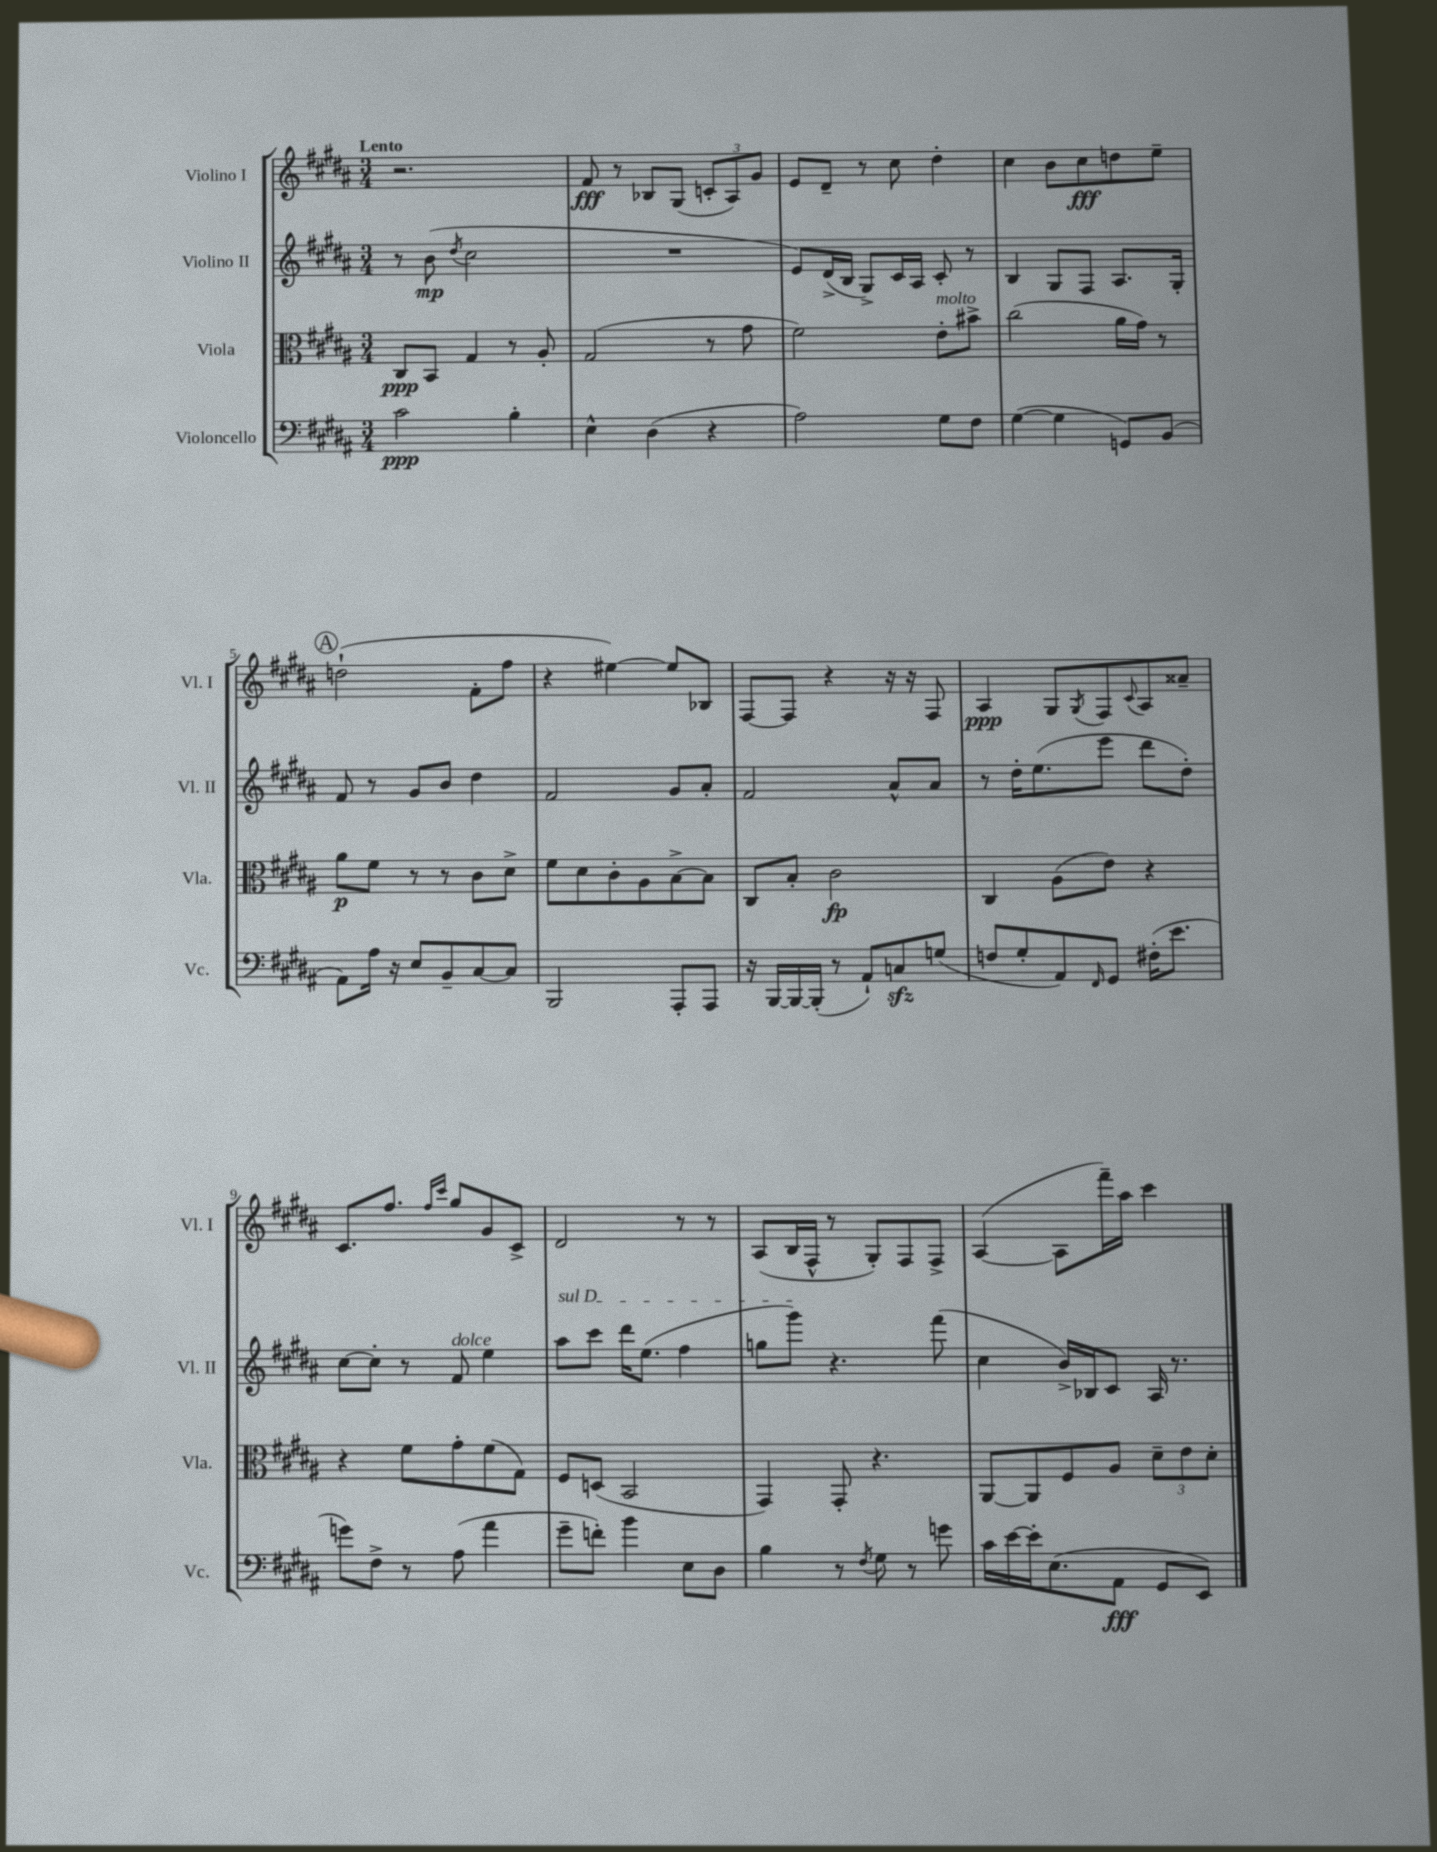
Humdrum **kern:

**kern	**kern	**kern	**kern
*staff4	*staff3	*staff2	*staff1
*clefF4	*clefC3	*clefG2	*clefG2
*k[f#c#g#d#a#]	*k[f#c#g#d#a#]	*k[f#c#g#d#a#]	*k[f#c#g#d#a#]
*M3/4	*M3/4	*M3/4	*M3/4
2c#	8C#	8r	2.r
.	8BB	(8b	.
.	.	8qdd#	.
.	4G#	2cc#	.
4B'	8r	.	.
.	8A#'	.	.
=	=	=	=
4E^^	(2G#	2.r	8f#
.	.	.	8r
(4D#	.	.	8B-
.	.	.	(8G#
4r	8r	.	12c'
.	.	.	12A#)
.	8g#	.	.
.	.	.	12g#
=	=	=	=
2A#)	2f#)	8e)	8e
.	.	(16d#^	8d#~
.	.	16B	.
.	.	8G#^)	8r
.	.	16c#	8cc#
.	.	16A#	.
8G#	8e'	8c#'	4dd#'
8F#	8b#^	8r	.
=	=	=	=
([4G#	(2cc#	4B	4cc#
4G#]	.	8G#	8b
.	.	8F#	8cc#
8GG)	16a#	8.A#	8dd
.	16g#)	.	.
(8BB	8r	.	8ee~
.	.	16G#'	.
=	=	=	=
8AA#)	8a#	8f#	(2dd`
16A#	8f#	8r	.
16r	.	.	.
8E	8r	8g#	.
8BB~	8r	8b	.
[8C#	8c#	4dd#	8f#'
8C#]	8d#^	.	8ff#
=	=	=	=
2BBB	8f#	2f#	4r
.	8d#	.	.
.	8c#'	.	[4ee#)
.	8A#	.	.
8AAA#'	[8B^	8g#	8ee#]
8AAA#	8B]	8a#'	8B-
=	=	=	=
16r	8C#	2f#	[8F#
[16BBB	.	.	.
16BBB_	8B'	.	8F#]
(16BBB']	.	.	.
8r	2c#	.	4r
8AA#`)	.	.	.
8C	.	8a#^^	16r
.	.	.	16r
(8G	.	8a#	8F#
=	=	=	=
8F	4C#	8r	4A#
8G#'	.	16dd#'	.
.	.	(8.ee	.
8AA#)	(8A#	.	8G#
16qqFF#	.	.	8qG#
8GG#	8e)	8eee	8F#
.	.	.	8qqc#
(16F#'	4r	8ddd#	8A#
8.e	.	.	.
.	.	8dd#')	8a##~
=	=	=	=
8g)	4r	[8cc#	8.c#
8F#^	.	8cc#']	.
.	.	.	8.ff#
8r	8f#	8r	.
.	.	.	16qqff#
.	.	.	16qqccc#
(8A#	8g#'	8f#	8gg#
4a#	(8f#	4ee	8g#
.	8G#)	.	8c#^
=	=	=	=
8g#~	8F#	8aa#	2d#
8f')	(8D	8ccc#	.
4b	2BB	16ddd#	.
.	.	(8.ee	.
8E	.	4ff#	8r
8D#	.	.	8r
=	=	=	=
4B	4GG#)	8gg	(8A#
.	.	8ggg#)	16B
.	.	.	16F#^^
8r	8GG#'	4.r	8r
8qF#	.	.	.
8G#	4.r	.	8G#')
8r	.	.	8F#
8g	.	(8fff#	8F#^
=	=	=	=
16c#	[8AA#	4cc#	([4A#
[16e	.	.	.
16e']	8AA#]	.	.
(8.E	.	.	.
.	8F#	16b^)	8A#]
.	.	16B-	.
8AA#	8A#	8c#	16fff#~)
.	.	.	16aa#
8GG#	12d#~	16A#	4ccc#
.	.	8.r	.
.	12e	.	.
8EE)	.	.	.
.	12d#'	.	.
==	==	==	==
*-	*-	*-	*-
